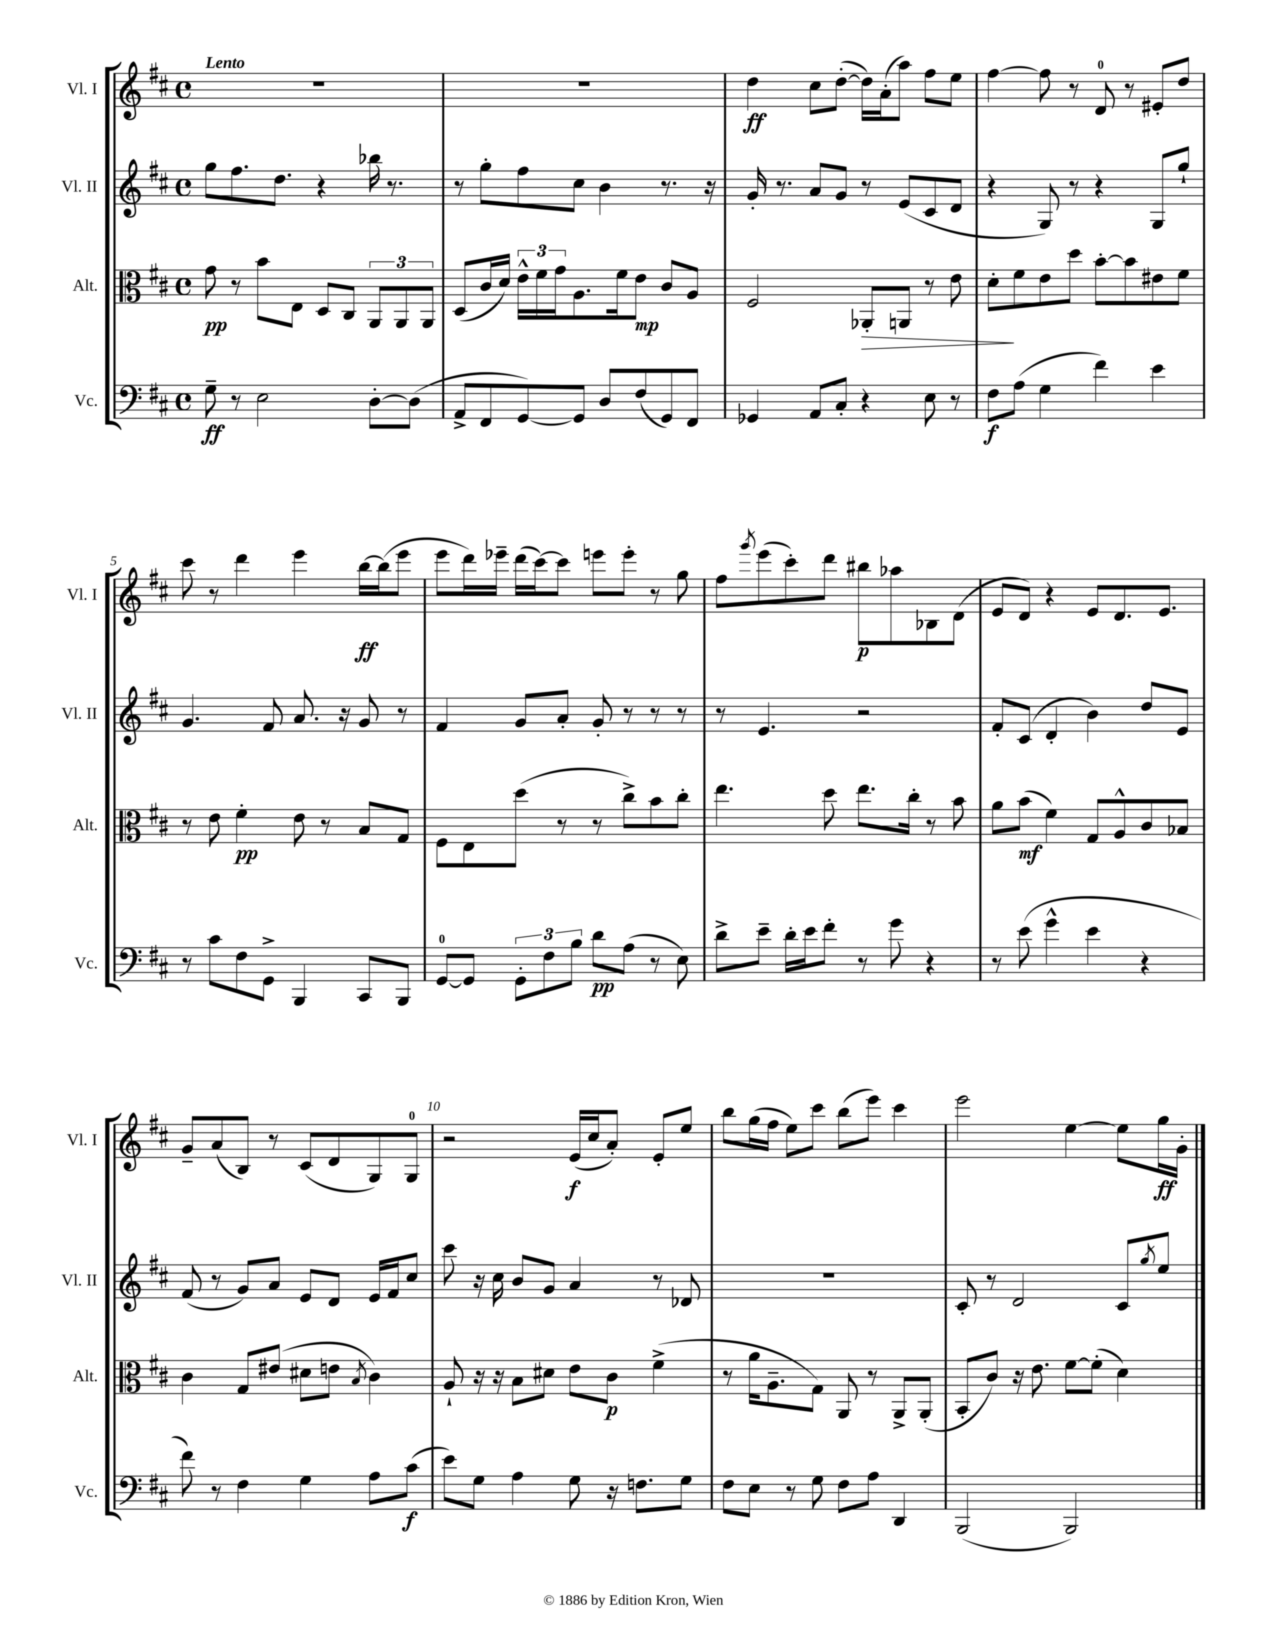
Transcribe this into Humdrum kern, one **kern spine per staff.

**kern	**dynam	**kern	**dynam	**kern	**kern	**dynam
*part4	*part4	*part3	*part3	*part2	*part1	*part1
*staff4	*staff4	*staff3	*staff3	*staff2	*staff1	*staff1
*I"Vc.	*	*I"Alt.	*	*I"Vl. II	*I"Vl. I	*
*I'Vc.	*	*I'Alt.	*	*I'Vl. II	*I'Vl. I	*
*clefF4	*	*clefC3	*	*clefG2	*clefG2	*
*k[f#c#]	*	*k[f#c#]	*	*k[f#c#]	*k[f#c#]	*
*M4/4	*	*M4/4	*	*M4/4	*M4/4	*
*met(c)	*	*met(c)	*	*met(c)	*met(c)	*
=1	=1	=1	=1	=1	=1	=1
!	!	!	!	!	!LO:TX:a:B:t=Lento	!
8G~\	ff	8g\	pp	8gg\L	1r	.
8r	.	8r	.	8.ff#\	.	.
2E\	.	8b\L	.	.	.	.
.	.	.	.	8.dd\J	.	.
.	.	8E\J	.	.	.	.
.	.	8D/L	.	4r	.	.
.	.	8C#/J	.	.	.	.
[8D'\L	.	12AA/L	.	16bb-X\	.	.
.	.	.	.	8.r	.	.
.	.	12AA/	.	.	.	.
(8D\J]	.	.	.	.	.	.
.	.	12AA/J	.	.	.	.
=2	=2	=2	=2	=2	=2	=2
8AA^/L	.	(8D/L	.	8r	1r	.
8FF#/	.	16c#/L	.	8gg'\L	.	.
.	.	16d/JJ)	.	.	.	.
[8GG/)	.	24e^^\LL	.	8ff#\	.	.
.	.	24f#\	.	.	.	.
.	.	24g\J	.	.	.	.
8GG/J]	.	8.A\	.	8cc#\J	.	.
8D/L	.	.	.	4b\	.	.
.	.	16f#\k	.	.	.	.
(8F#/	.	8e\J	mp	.	.	.
8GG/)	.	8c#/L	.	8.r	.	.
8FF#/J	.	8A/J	.	.	.	.
.	.	.	.	16r	.	.
=3	=3	=3	=3	=3	=3	=3
4GG-X/	.	2F#/	.	16g'/	4dd\	ff
.	.	.	.	8.r	.	.
8AA/L	.	.	.	8a/L	8cc#\L	.
8C#'/J	.	.	.	8g/J	([8dd'\J	.
!	!	!	!LO:HP:b	!	!	!
4r	.	8AA-X'/L	>	8r	16dd\LL])	.
.	.	.	.	.	(16a'\J	.
.	.	8AAn/J	.	(8e/L	8aa\J)	.
8E\	.	8r	.	8c#/	8ff#\L	.
8r	.	8e\	.	8d/J	8ee\J	.
=4	=4	=4	=4	=4	=4	=4
8F#\L	f	8d'\L	.	4r	[4ff#\	.
(8A\J	.	8f#\	]	.	.	.
4G\	.	8e\	.	8G/)	8ff#\]	.
.	.	8dd\J	.	8r	8r	.
4f#\)	.	[8b'\L	.	4r	8d/	.
.	.	8b\]	.	.	8r	.
4e\	.	8e#X\	.	8G/L	8e#X'/L	.
.	.	8f#\J	.	8gg`/J	8dd/J	.
!!LO:LB:g=z
=5	=5	=5	=5	=5	=5	=5
8r	.	8r	.	4.g/	8ccc#\	.
8c#\L	.	8e\	.	.	8r	.
8F#\	.	4f#'\	pp	.	4ddd\	.
8GG^\J	.	.	.	8f#/	.	.
4BBB/	.	8e\	.	8.a/	4eee\	.
.	.	8r	.	.	.	.
.	.	.	.	16r	.	.
8CC#/L	.	8B/L	.	8g/	[16bb\LL	ff
.	.	.	.	.	(16bb\J]	.
8BBB/J	.	8G/J	.	8r	8eee\J	.
=6	=6	=6	=6	=6	=6	=6
[8GG/L	.	8F#\L	.	4f#/	8eee\L	.
8GG/J]	.	8E\	.	.	16ddd\L)	.
.	.	.	.	.	16eee-X~\JJ	.
12GG'\L	.	(8dd\J	.	8g/L	(16ddd\LL	.
.	.	.	.	.	[16ccc#\J)	.
12F#\	.	.	.	.	.	.
.	.	8r	.	8a'/J	8ccc#\J]	.
12B\J	.	.	.	.	.	.
8d\L	pp	8r	.	8g'/	8eeen\L	.
(8A\J	.	8cc#^\L)	.	8r	8eee'\J	.
8r	.	8b\	.	8r	8r	.
8E\)	.	8cc#'\J	.	8r	8gg\	.
=7	=7	=7	=7	=7	=7	=7
8d^\L	.	4.ee\	.	8r	8ff#\L	.
.	.	.	.	.	8qggg/	.
8e~\J	.	.	.	4.e/	(8eee\	.
16d'\LL	.	.	.	.	8ccc#'\)	.
16e\J	.	.	.	.	.	.
8f#'\J	.	8dd\	.	.	8ddd\J	.
8r	.	8.ee\L	.	2r	8bb#X\L	p
8g\	.	.	.	.	8aa-X\	.
.	.	16cc#'\Jk	.	.	.	.
4r	.	8r	.	.	8B-X\	.
.	.	8b\	.	.	(8d\J	.
=8	=8	=8	=8	=8	=8	=8
8r	.	8a\L	.	8f#'/L	8e/L	.
(8e\	.	(8b\J	mf	(8c#/J	8d/J)	.
4g^^\	.	4f#\)	.	4d'/	4r	.
4e\	.	8G/L	.	4b\)	8e/L	.
.	.	8A^^/	.	.	8.d/	.
4r	.	8c#/	.	8dd/L	.	.
.	.	.	.	.	8.e/J	.
.	.	8B-X/J	.	8e/J	.	.
!!LO:LB:g=z
=9	=9	=9	=9	=9	=9	=9
8f#\)	.	4c#\	.	(8f#/	8g~/L	.
8r	.	.	.	8r	(8a/	.
4F#\	.	8G/L	.	8g/L)	8B/J)	.
.	.	(8e#X/J	.	8a/J	8r	.
4G\	.	8d#X\L	.	8e/L	(8c#/L	.
.	.	8en\J	.	8d/J	8d/	.
.	.	8qB/	.	.	.	.
8A\L	.	4c#\)	.	16e/LL	8G/)	.
.	.	.	.	16f#/J	.	.
(8c#\J	f	.	.	8cc#/J	8G/J	.
=10	=10	=10	=10	=10	=10	=10
8e\L)	.	8A`/	.	8ccc#\	2r	.
8G\J	.	16r	.	16r	.	.
.	.	16r	.	16cc#\	.	.
4A\	.	8B\L	.	8b/L	.	.
.	.	8d#X\J	.	8g/J	.	.
8G\	.	8e\L	.	4a/	(16e/LL	f
.	.	.	.	.	16cc#/J	.
16r	.	8c#\J	p	.	8a'/J)	.
8.Fn\L	.	.	.	.	.	.
.	.	(4f#^\	.	8r	8e'/L	.
8G\J	.	.	.	8d-X/	8ee/J	.
=11	=11	=11	=11	=11	=11	=11
8F#\L	.	8r	.	1r	8bb\L	.
8E\J	.	16a\KL	.	.	(16gg\L	.
.	.	8.A~\	.	.	16ff#\JJ	.
8r	.	.	.	.	8ee\L)	.
8G\	.	8G\J)	.	.	8ccc#\J	.
8F#\L	.	8AA/	.	.	(8bb\L	.
8A\J	.	8r	.	.	8eee\J)	.
4DD/	.	8AA^/L	.	.	4ccc#\	.
.	.	(8AA'/J	.	.	.	.
=12	=12	=12	=12	=12	=12	=12
(2BBB/	.	8BB'/L	.	8c#'/	2eee\	.
.	.	8c#/J)	.	8r	.	.
.	.	16r	.	2d/	.	.
.	.	8.e\	.	.	.	.
2BBB/)	.	[8f#\L	.	.	[4ee\	.
.	.	(8f#'\J]	.	.	.	.
.	.	4d\)	.	8c#/L	8ee\L]	.
.	.	.	.	8qgg/	.	.
.	.	.	.	8ee/J	16gg\L	ff
.	.	.	.	.	16g'\JJ	.
==	==	==	==	==	==	==
*-	*-	*-	*-	*-	*-	*-
